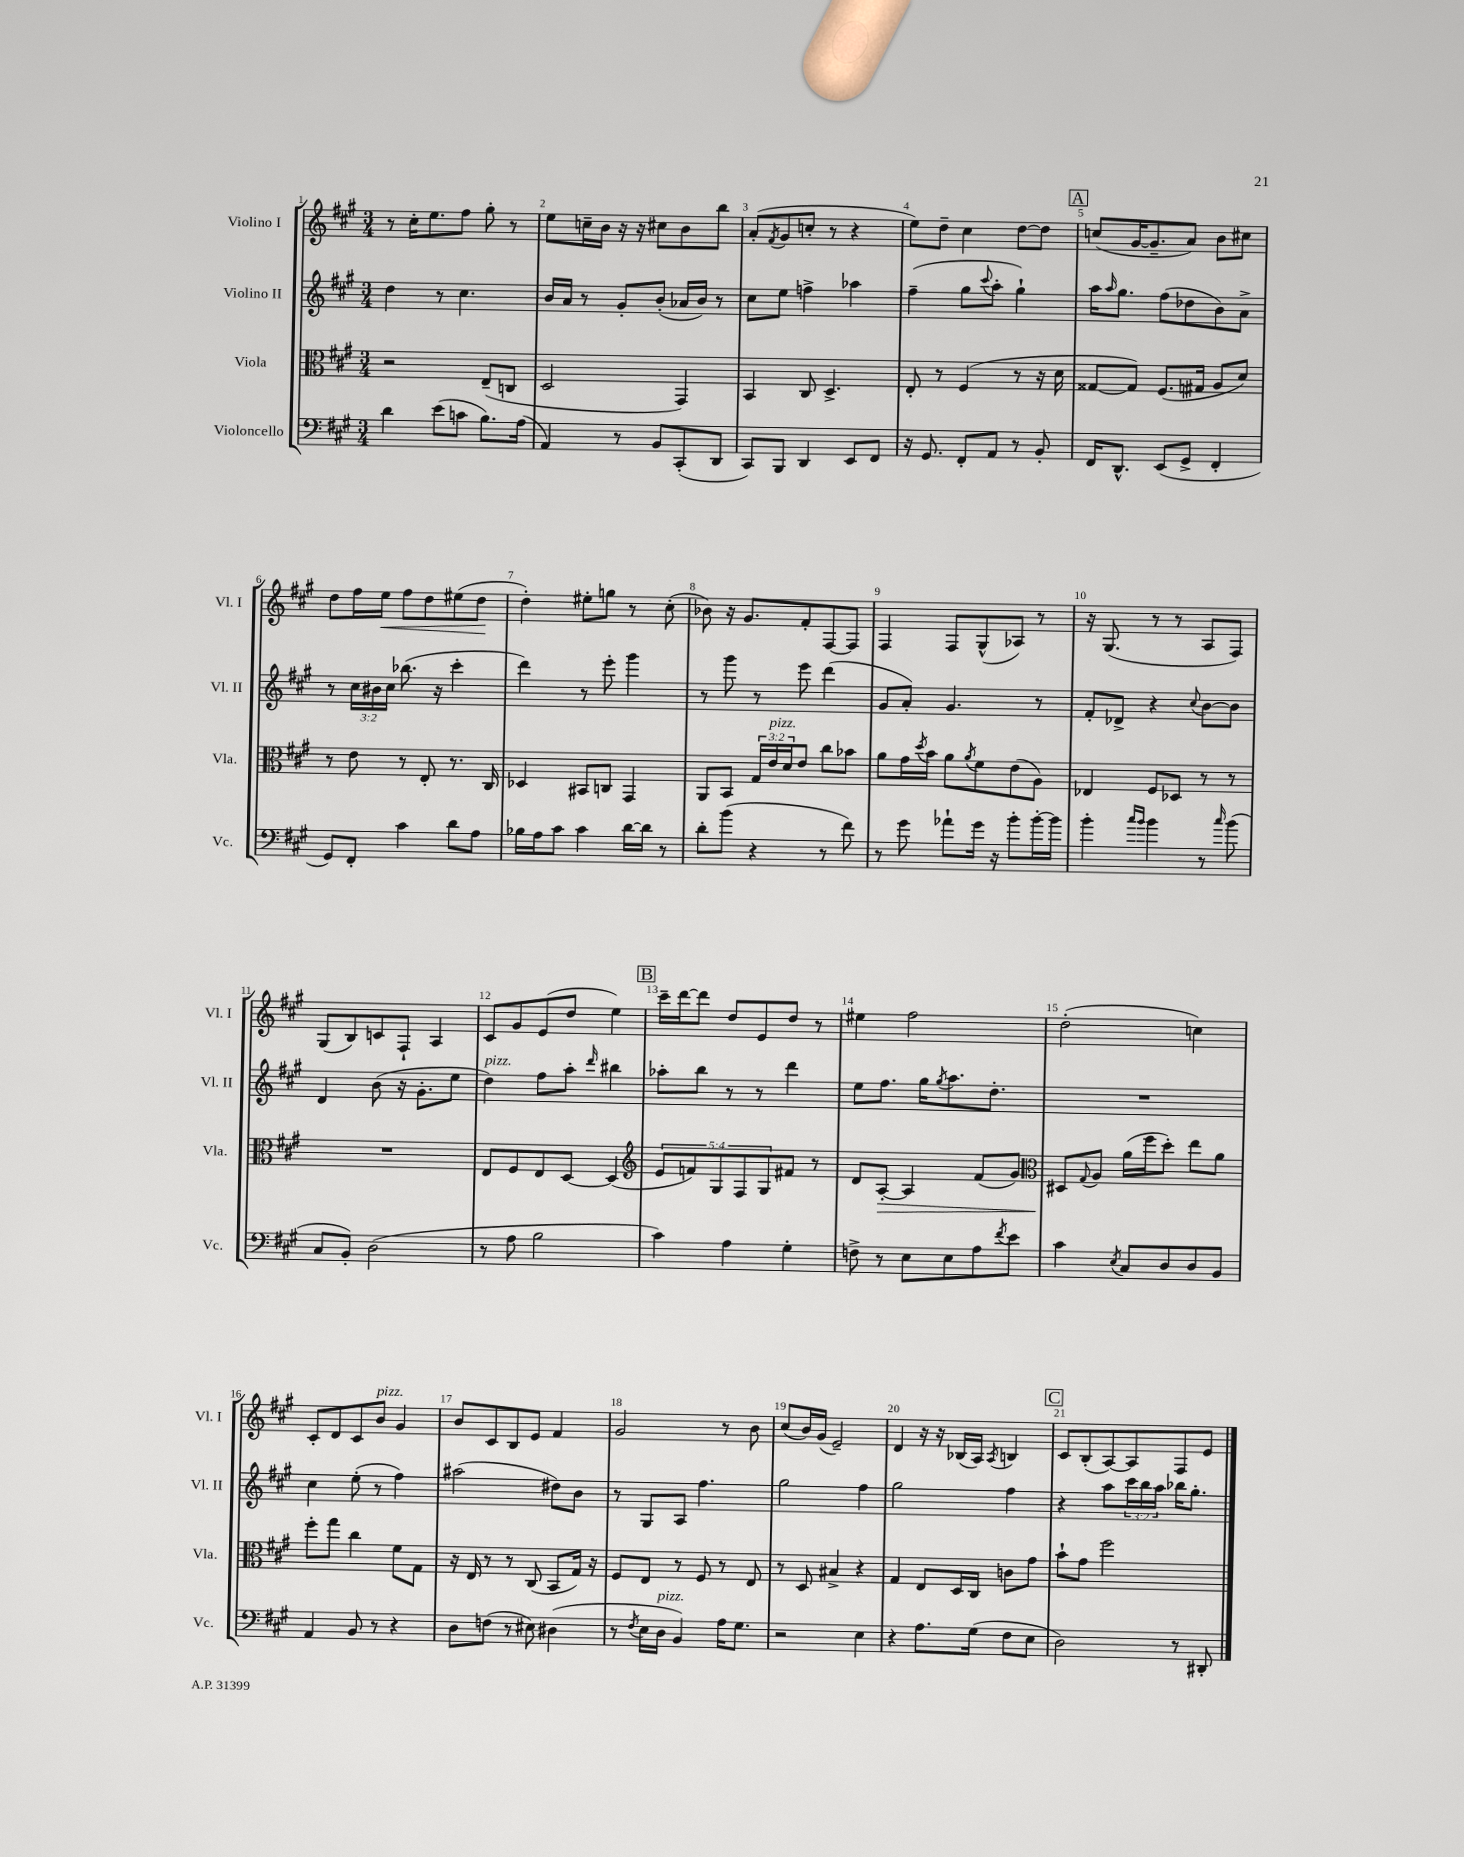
<<
\new StaffGroup <<
\new Staff = "s0" \with { instrumentName = "Violino I" shortInstrumentName = "Vl. I" } {
    \clef treble \key a \major \numericTimeSignature \time 3/4
    r8 cis''16-. e''8. fis''8 gis''8-. r8 |
    e''8 c''16-- b'16 r16 r16 cis''8 b'8 b''8 |
    a'8-.( \acciaccatura { fis'8 } gis'8 c''8-. r8 r4 |
    e''8) d''8-- cis''4 d''8~ d''8 |
    \mark \markup { \box "A" } c''8( gis'16~ gis'8.-- a'8) b'8 cis''8 |
    d''8 fis''16 e''16\< fis''8 d''8 eis''8( d''8\! |
    d''4-.) eis''8-. g''8 r8 cis''8-.( |
    bes'8) r16 gis'8. fis'8-. fis8~ fis8 |
    fis4 fis8 gis8-^( aes8) r8 |
    r16 gis8.( r8 r8 a8 fis8) |
    gis8( b8) c'8 fis8-! a4 |
    cis'8 gis'8 e'8( d''8 e''4) |
    \mark \markup { \box "B" } cis'''16-- d'''16~ d'''8 d''8 e'8 d''8 r8 |
    eis''4 fis''2 |
    d''2-.( c''4) |
    cis'8-. d'8 cis'8 b'8^\markup { \italic "pizz." } gis'4 |
    b'8 cis'8 b8 e'8 fis'4 |
    gis'2 r8 b'8 |
    cis''8( b'16) gis'16( e'2--) |
    d'4 r16 r16 bes16( a16) \acciaccatura { a8 } b4 |
    \mark \markup { \box "C" } cis'8 b8-.( a8~) a8 fis8 e'8 \bar "|." |
}
\new Staff = "s1" \with { instrumentName = "Violino II" shortInstrumentName = "Vl. II" } {
    \clef treble \key a \major \numericTimeSignature \time 3/4 \override Staff.TupletNumber.text = #tuplet-number::calc-fraction-text
    d''4 r8 cis''4. |
    b'16 a'16 r8 gis'8-. b'8-.( aes'16 b'16) r8 |
    cis''8 e''8 f''4-> aes''4 |
    fis''4--( gis''8 \appoggiatura { cis'''8 } a''8-. gis''4-!) |
    \mark \markup { \box "A" } a''16 \grace { a''16 } gis''8. fis''8( des''8 b'8) a'8-> |
    r8 \tuplet 3/2 { cis''16 bis'16 cis''16 } bes''8.( r16 cis'''4-. |
    d'''4) r8 e'''8-. gis'''4 |
    r8 gis'''8 r8 e'''8 d'''4( |
    gis'8 a'8-.) gis'4. r8 |
    fis'8-. des'8-> r4 \appoggiatura { cis''8 } b'8~ b'8 |
    d'4 b'8( r16 gis'8.-. e''8 |
    d''4^\markup { \italic "pizz." }) fis''8 a''8-. \grace { d'''16 } bis''4 |
    \mark \markup { \box "B" } aes''8-. b''8 r8 r8 d'''4 |
    e''8 fis''8. gis''16 \acciaccatura { gis''8 } a''8. d''8.-. |
    R2. |
    cis''4 e''8-.( r8 fis''4) |
    ais''2( dis''8) b'8 |
    r8 gis8 a8 fis''4. |
    gis''2 fis''4 |
    gis''2 fis''4 |
    \mark \markup { \box "C" } r4 a''8 \tuplet 3/2 { cis'''16 b''16 a''16 } bes''16 gis''8.-. \bar "|." |
}
\new Staff = "s2" \with { instrumentName = "Viola" shortInstrumentName = "Vla." } {
    \clef alto \key a \major \numericTimeSignature \time 3/4 \override Staff.TupletNumber.text = #tuplet-number::calc-fraction-text
    r2 e8--( c8 |
    d2 gis,4) |
    b,4 cis8 d4.-> |
    e8-. r8 fis4( r8 r16 d'16 |
    \mark \markup { \box "A" } gisis8~ gisis8) fis8.( gis16 a8 d'8) |
    r8 e'8 r8 e8-. r8. cis16 |
    des4 bis,8 c8 gis,4 |
    a,8 b,8 \tuplet 3/2 { gis16 e'16^\markup { \italic "pizz." } d'16 } e'8 cis''8 bes'8 |
    a'8 gis'16 \acciaccatura { d''8 } b'16 a'8 \acciaccatura { a'8 } fis'8 e'8( a8) |
    ees4 fis8 des8 r8 r8 |
    R2. |
    e8 fis8 e8 d8~ d4( |
    \mark \markup { \box "B" } \clef treble \tuplet 5/4 { e'8 f'8) gis8 fis8 gis8 } fis'8 r8 |
    d'8 a8~-.\> a4 fis'8( gis'8) |
    \clef alto dis8\! \appoggiatura { gis8 } a8 a'16( fis''16 d''8-.) e''8 a'8 |
    fis''8-. gis''8 cis''4 fis'8 gis8 |
    r16 e16 r8 r8 cis8( b,8 gis16) r16 |
    fis8 e8 r8 fis8 r8 e8 |
    r8 d8 bis4-> r4 |
    gis4 e8 d16 cis16 c'8 gis'8 |
    \mark \markup { \box "C" } b'8-! gis'8 fis''2 \bar "|." |
}
\new Staff = "s3" \with { instrumentName = "Violoncello" shortInstrumentName = "Vc." } {
    \clef bass \key a \major \numericTimeSignature \time 3/4
    d'4 e'8( c'8 b8.) a16( |
    a,4) r8 b,8 cis,8-.( d,8 |
    cis,8) b,,8 d,4 e,8 fis,8 |
    r16 gis,8. fis,8-. a,8 r8 b,8-. |
    \mark \markup { \box "A" } fis,16 d,8.-^ e,8( gis,8-> fis,4-. |
    gis,8) fis,8-. cis'4 d'8 a8 |
    bes16 a16 cis'8 cis'4 d'16~ d'16 r8 |
    d'8-. b'8( r4 r8 fis'8) |
    r8 gis'8 aes'8-! gis'16 r16 b'8-. b'16~-. b'16 |
    b'4-. \grace { cis''16 b'16 } b'4 r8 \grace { cis''16 } b'8( |
    cis8 b,8-.) d2( |
    r8 a8 b2 |
    \mark \markup { \box "B" } cis'4) a4 gis4-. |
    f8-> r8 e8 e8 a8 \acciaccatura { fis'8 } e'8 |
    cis'4 \acciaccatura { e8 } cis8 d8 d8 b,8 |
    a,4 b,8 r8 r4 |
    d8 f8( r8 eis8) dis4( |
    r8 \acciaccatura { fis8 } e16 d16^\markup { \italic "pizz." } b,4) a16 gis8. |
    r2 e4 |
    r4 a8. gis16( fis8 e8 |
    \mark \markup { \box "C" } d2) r8 dis,8-. \bar "|." |
}
>>
>>
\layout { \context { \Score \override BarNumber.break-visibility = ##(#f #t #t) barNumberVisibility = #all-bar-numbers-visible } }
